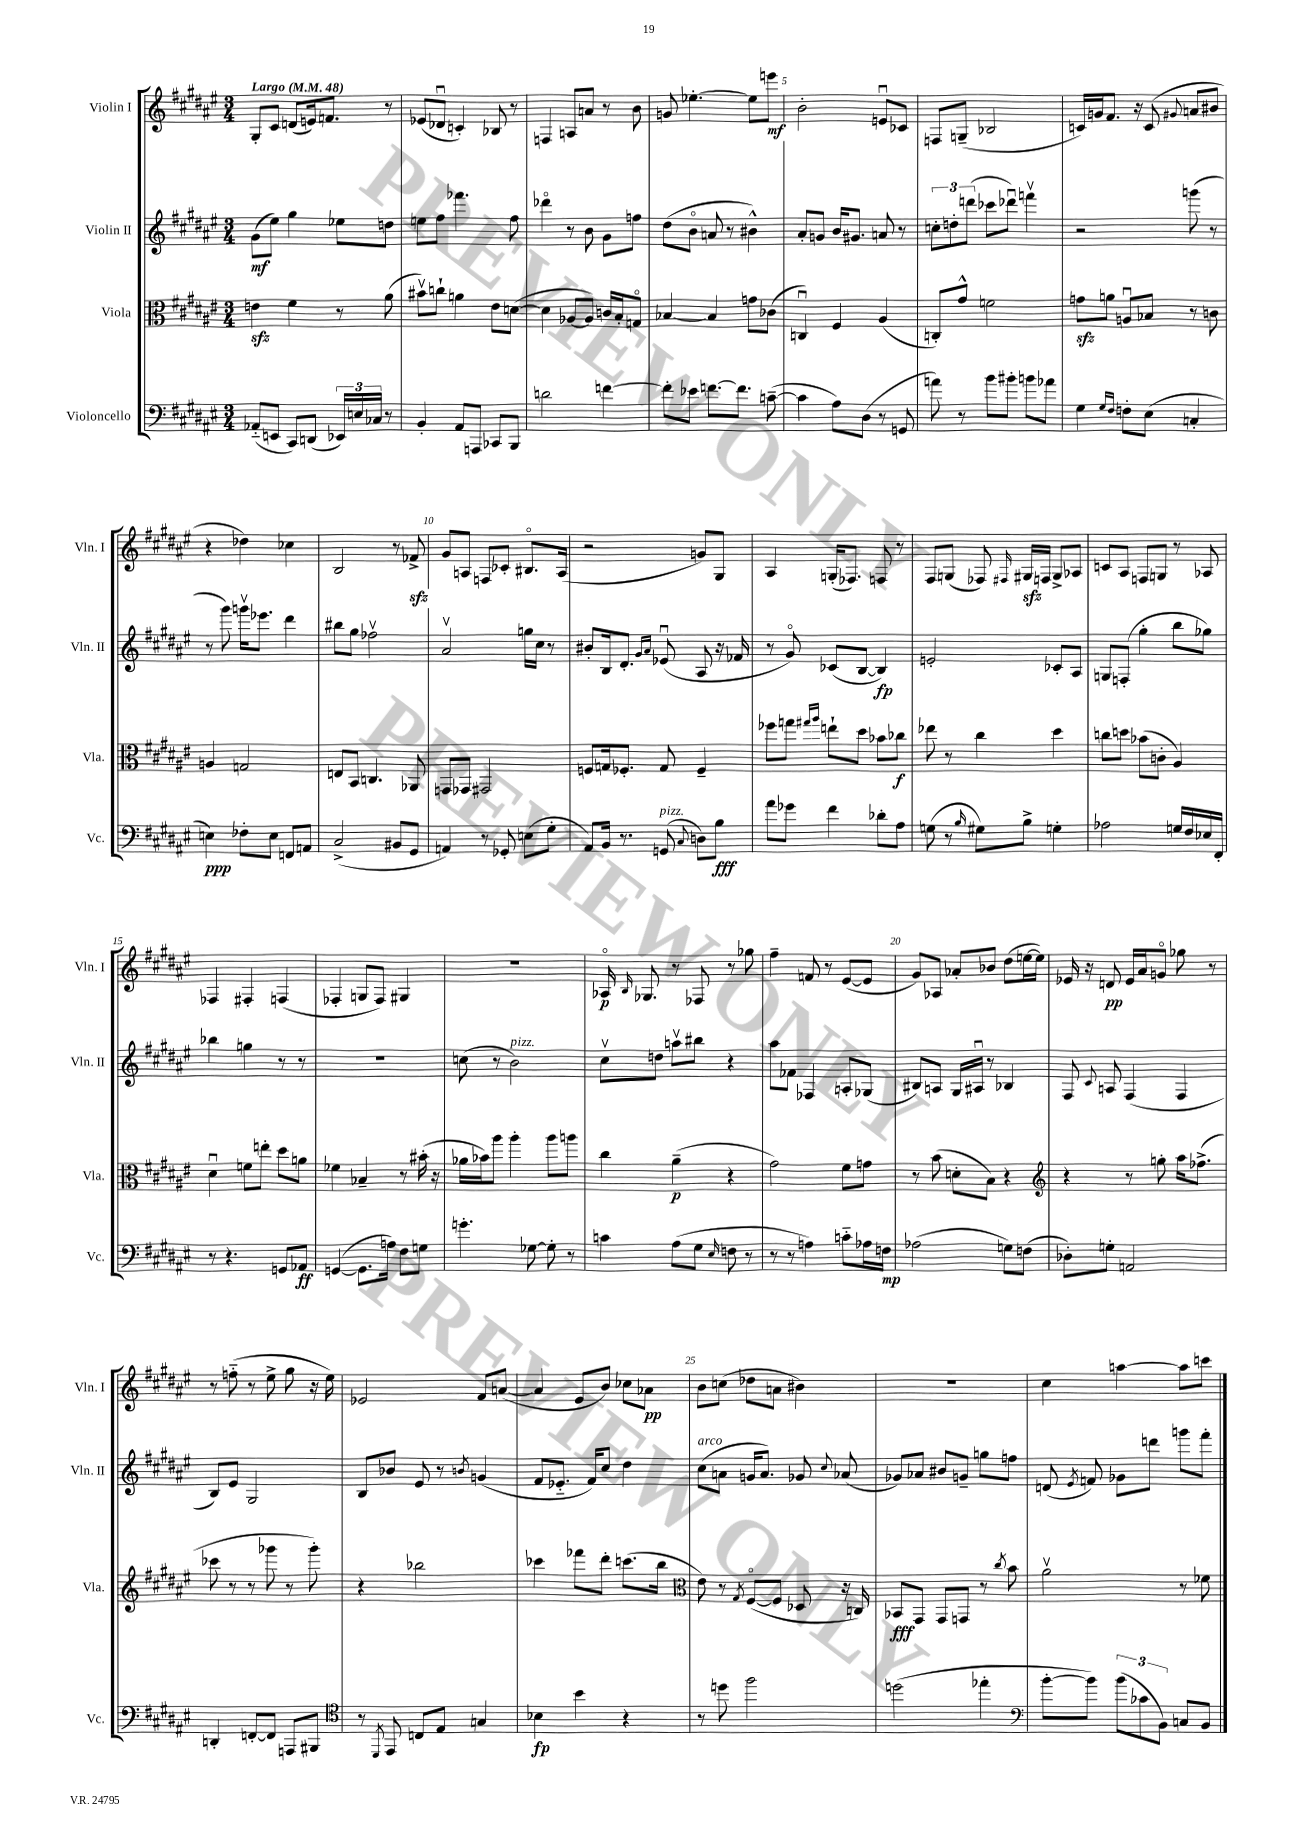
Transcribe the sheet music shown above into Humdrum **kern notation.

**kern	**kern	**kern	**kern
*staff4	*staff3	*staff2	*staff1
*clefF4	*clefC3	*clefG2	*clefG2
*k[f#c#g#d#a#e#]	*k[f#c#g#d#a#e#]	*k[f#c#g#d#a#e#]	*k[f#c#g#d#a#e#]
*M3/4	*M3/4	*M3/4	*M3/4
*MM48	*MM48	*MM48	*MM48
(8AA-'~	4e	(8g#	8G#'
8EE	.	8ee#)	8c#
8CC#)	4f#	4gg#	(8d
(8DD	.	.	16e)
.	.	.	8.f
24EE-)	8r	8ee-	.
24E	.	.	.
24C-	.	.	.
8r	(8a#	8dd	8r
=	=	=	=
4BB'	8b#v)	8ee	(8e-
.	8cc`	8ff#	8d-u
8AA#	4a	4.fff-	4c')
8AAA	.	.	.
8CC-	8e#	.	8B-
8BBB	([8d	8ff#	8r
=	=	=	=
2d	4d]	4ddd-o	4F
.	[8A-	8r	8A
.	8A-])	8b	8a
[4f	16c	8g#	8r
.	16B'	.	.
.	8Go	8ff	8b
=	=	=	=
8f']	[4B-	(8dd#	8g
8e-	.	8bo	[4.ee-'
[8.f	4B-]	8a	.
.	.	8r	.
8.f]	.	.	.
.	8g	4b#^^)	8ee-]
([8c~	(8c-	.	8eee
=	=	=	=
4c]	4Cu)	8a#'	2b'
.	.	8g	.
8A#)	4F#	16b	.
.	.	8.g#	.
(8D#	.	.	.
8r	(4A#	8a	8eu
8GG	.	8r	8c-
=	=	=	=
8a)	8C')	12cc'	8F
.	.	12dd'	.
8r	8g#^^	.	(8G~
.	.	(12ddd	.
8b	2f	8ccc-	2B-
8b#'	.	8ddd-u)	.
8b	.	4fffv	.
8a-	.	.	.
=	=	=	=
4G#	8g	2r	16c)
.	.	.	16g
.	8a	.	8.f#
16qqG#	.	.	.
16qqF#	.	.	.
8F'	8Au	.	.
.	.	.	16r
(8E#	8B-	.	(8c
.	.	.	8qqg#
4C'	8r	(8ggg	8a
.	8c	8r	8b#
=	=	=	=
4E)	4A	8r	4r
.	.	8ggg#)	.
8F-'	2G	16gggv	4dd-)
.	.	8.eee-	.
8E	.	.	.
8FF	.	4ddd#	4cc-
8AA	.	.	.
=	=	=	=
(2C#^	8E	8bb#	2B
.	8BB	8gg#	.
.	4.C	2ff-v	.
8BB#	.	.	8r
8GG#	8AA-	.	8f-^
=	=	=	=
4AA)	8GG	2a#v	8g#
.	8GG-	.	8A
8r	2GG#	.	8F
8GG-'	.	.	8c-'
(8E	.	16gg	8.B#o
.	.	16cc#	.
8G#'	.	8r	.
.	.	.	(16A
=	=	=	=
8AA#)	8F	8b#'	2r
16BB	16G	16B	.
8.r	8.F-'	8.d#'	.
.	.	16qqg#	.
.	.	16qqa#	.
(8GG	8G	(8e-u	.
8qqC#	.	.	.
8D)	4F-~	8A#	8g)
8B	.	16r	8G#
.	.	16f-	.
=	=	=	=
8a#	8ff-	8r	4A#
8g-	8gg	8g#o)	.
.	16qqgg#	.	.
.	16qqaa#	.	.
4f#	8ee`	(8c-	(16G'
.	.	.	8.F-)
.	8dd#	[8B	.
8d-'	8b-	4B])	8F
8A#	8cc-	.	8r
=	=	=	=
(8G	8ee-	2e'	8F#
8r	8r	.	(8G
16qqB	.	.	.
8G#)	4cc#	.	8F-)
.	.	.	16qqF#
8B^	.	.	16G#
.	.	.	16F
4G'	4dd#	8c-'	8G#^
.	.	8A#	8A-
=	=	=	=
2A-	8cc	8G	8c
.	8dd	(8F'	8A#
.	(8b-	4gg#'	8F
.	8c'	.	8G
16G	4A#)	8bb	8r
16F#	.	.	.
16E-	.	8gg-)	8A-
16FF#'	.	.	.
=	=	=	=
8r	4d#u	4bb-	4F-
4.r	.	.	.
.	8f	4gg	4F#'
.	8ee'	.	.
8GG	8dd#	8r	(4F
8AA-	8a	8r	.
=	=	=	=
([4GG	4f-	2.r	4F-'
8.GG]	4B-~	.	8G
.	.	.	8F-)
16A)	.	.	.
8F#	8r	.	4G#
8G	(16b#'	.	.
.	16r	.	.
=	=	=	=
4.g'	16a-	(8cc	2.r
.	16b-)	.	.
.	8aa#	8r	.
.	4aa#'	2b)	.
[8G-	.	.	.
8G-']	8aa#	.	.
8r	8aa	.	.
=	=	=	=
4c	4cc#	8cc#v	16A-o
.	.	.	16qqB
.	.	.	8.G-
.	.	8dd	.
(8A#	(4a#~	8aav	8r
8G#	.	8bb#	8F-
16qqE#	.	.	.
8F	4r	4r	8r
8r	.	.	8gg-
=	=	=	=
8r	2g#)	8aa#	4ff#~
8r	.	8f-	.
4A)	.	4F-	8f
.	.	.	8r
8c'~	8f#	8A'	([8e#
16A-	8g	(8G-	8e#]
16F	.	.	.
=	=	=	=
(2A-	8r	8B#)	8g#)
.	(8b	8A	8A-
.	8d'	16G#	8a-'
.	.	16A#u	.
.	8B)	8r	8b-
8G)	4r	4B-	(8dd#
(8F	.	.	[16ee
.	.	.	16ee])
=	=	=	=
*	*clefG2	*	*
8D-')	4r	8F#	16e-
.	.	.	16r
.	.	8qqc#	.
8G'	.	8A	8d
2AA	8r	(4F#	16e-
.	.	.	16a#
.	8gg'	.	8go
.	16aa#	4F#	8gg-
.	(8.ff-^	.	.
.	.	.	8r
=	=	=	=
4DD'	8ccc-	8B)	8r
.	8r	8e#	(8ff'~
[8FF'	8r	2G#	8r
8FF]	8ggg-	.	8ee#^
8AAA	8r	.	8gg#
8BBB#	8ggg-')	.	16r
.	.	.	16ee#)
=	=	=	=
*clefC4	*	*	*
8r	4r	8B	2e-
8qDD#	.	.	.
8EE#	.	8b-	.
8C	2bb-	8e#	.
8E#	.	8r	.
.	.	8qb	.
4G	.	(4g	8f#
.	.	.	([8a
=	=	=	=
4B-	4ccc-	8f#	4a]
.	.	8.e-'~	.
4b	8fff-	.	8e#
.	.	16f#)	.
.	8ddd#'	8cc#	8b)
4r	(8.ccc	4dd#	8cc-
.	.	.	8a-
.	16bb	.	.
=	=	=	=
*	*clefC3	*	*
8r	8e#)	(8cc#	8b
8dd	8r	8a	(8cc
.	8qG#	.	.
2ff#	([8F#o	16g	8dd-
.	.	8.a)	.
.	8F#]	.	8a
.	8D-	8g-	4b#)
.	.	8qqcc#	.
.	16r	(8a-	.
.	16C)	.	.
=	=	=	=
(2dd	8BB-	8g-)	2.r
.	8GG#	8a-	.
.	8GG#	8b#	.
.	8GG	8g~	.
4ee-'	8r	8gg	.
.	8qcc#	.	.
.	8b	8ff	.
=	=	=	=
*clefF4	*	*	*
[8b'	2a#v	(8d	4cc#
.	.	8qe#	.
8b])	.	8f)	.
(12b	.	8g-	[4aa
12c-	.	.	.
.	.	8ddd	.
12BB)	.	.	.
8C	8r	8ggg	8aa]
8BB	8f-	8fff#'	8ccc
==	==	==	==
*-	*-	*-	*-
